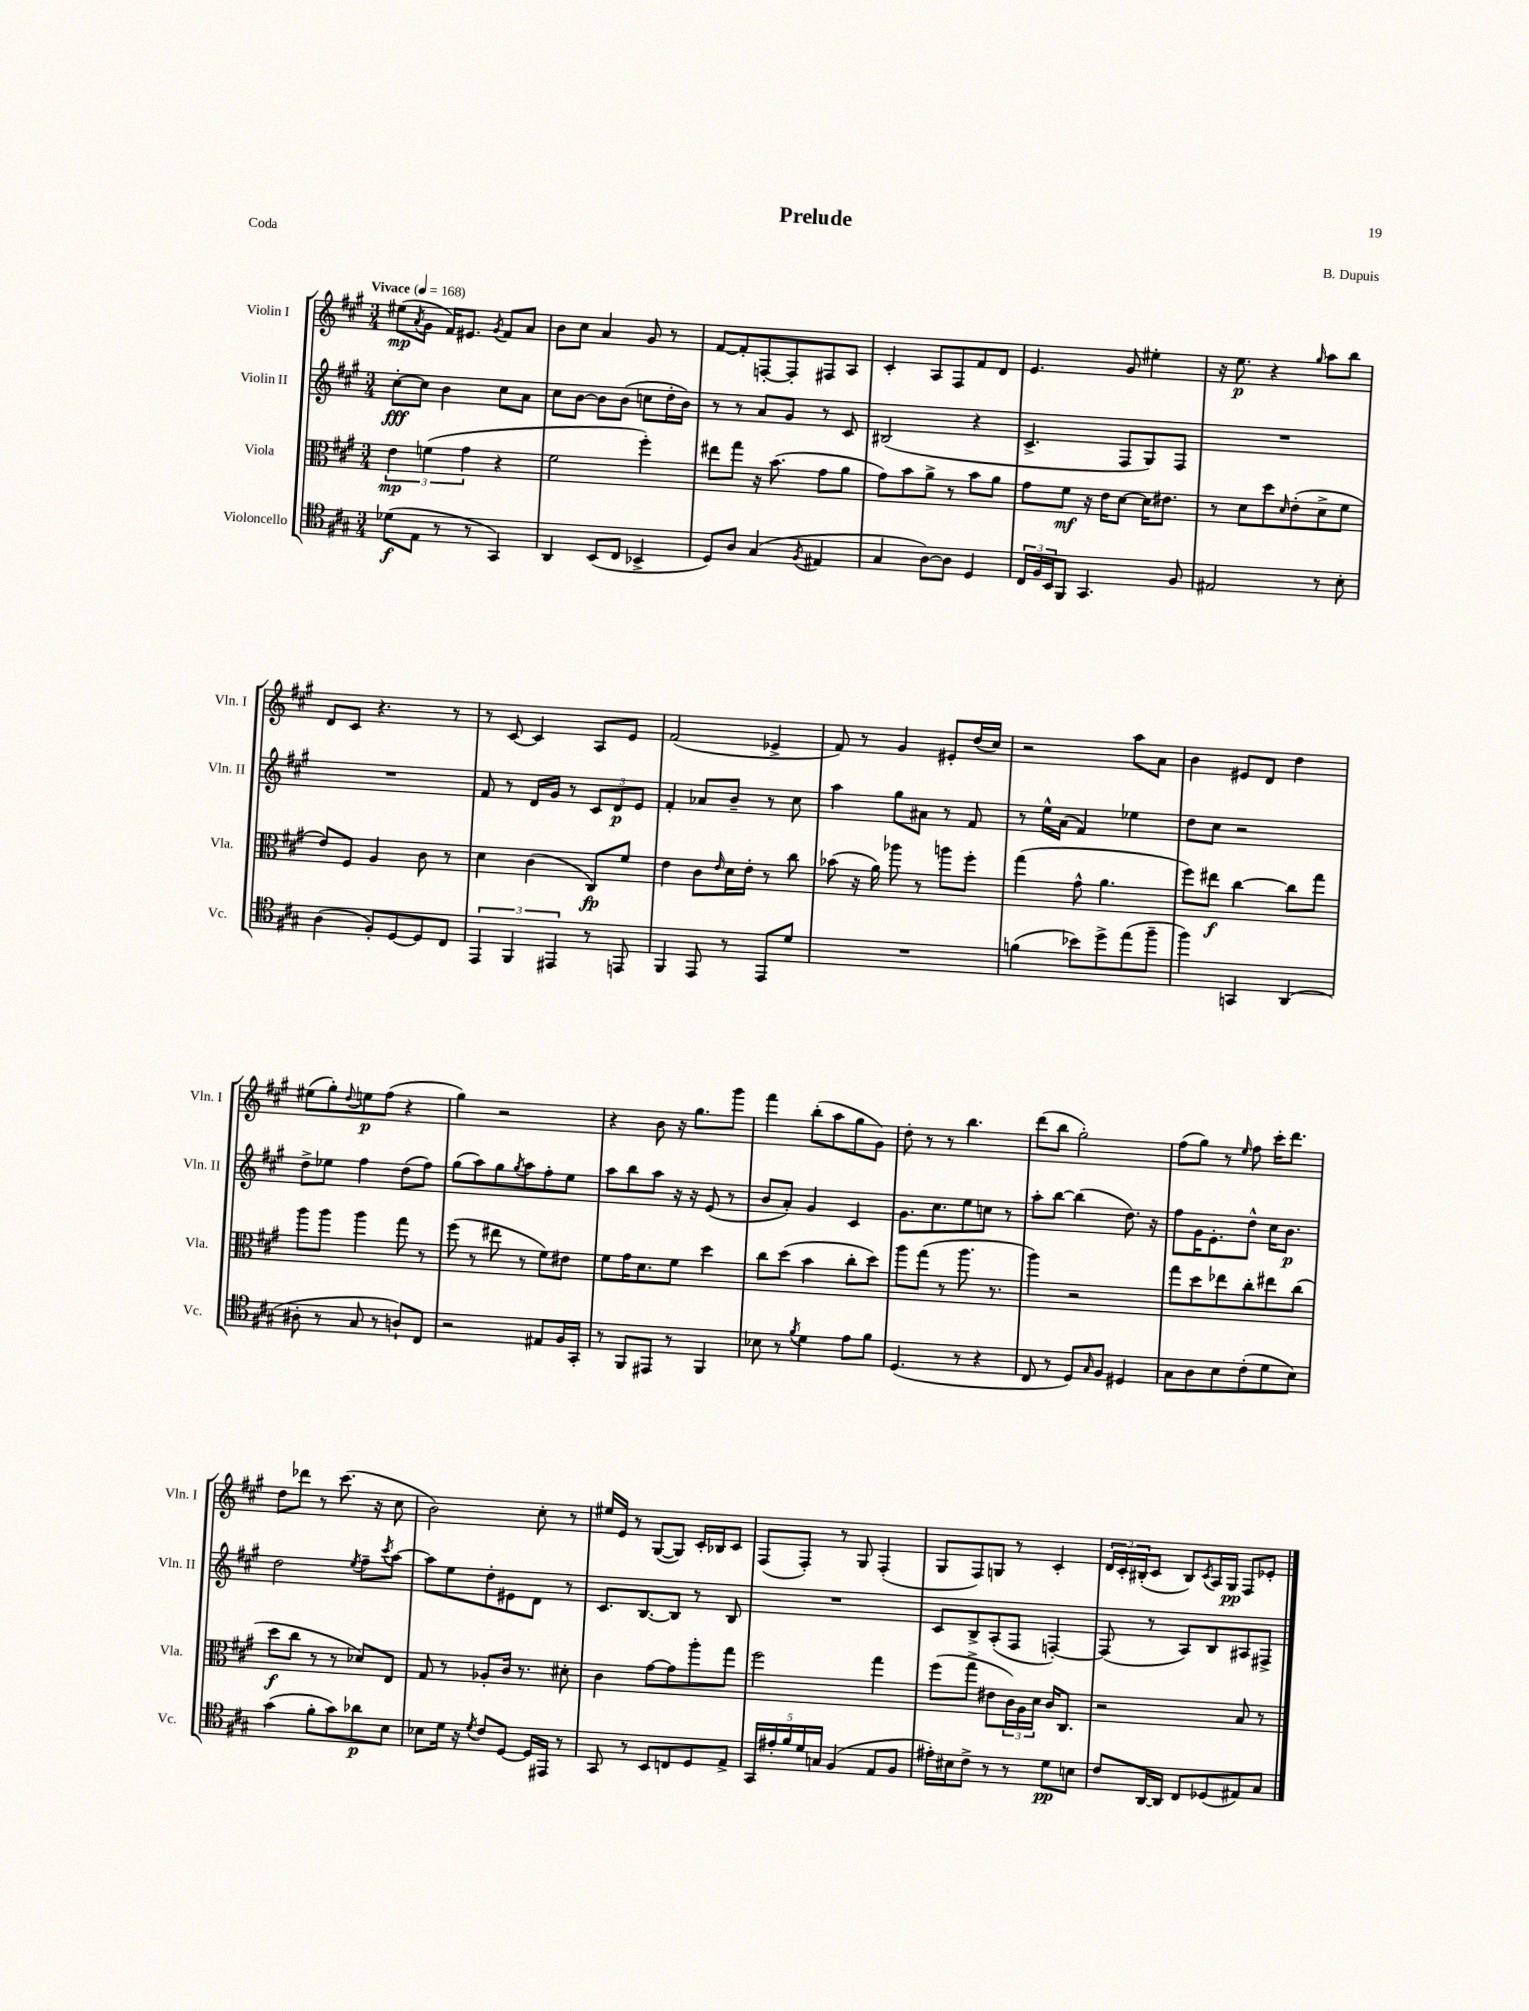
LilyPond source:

\header { title = "Prelude" composer = "B. Dupuis" piece = "Coda" }
<<
\new StaffGroup <<
\new Staff = "s0" \with { instrumentName = "Violin I" shortInstrumentName = "Vln. I" } {
    \clef treble \key a \major \numericTimeSignature \time 3/4 \tempo "Vivace" 4 = 168
    eis''8\mp( \acciaccatura { a'8 } gis'8 fis'16) eis'8. \acciaccatura { gis'8 } fis'8 a'8 |
    b'8 cis''8 a'4 gis'8 r8 |
    fis'8~ fis'8-. f8~-. f8-. fis8 a8 |
    cis'4-. a8 fis8 fis'8 d'8 |
    e'4. gis'8 eis''4-. |
    r16 e''8.\p r4 \grace { gis''16 } a''8 b''8 |
    d'8 cis'8 r4. r8 |
    r8 cis'8~ cis'4 a8 e'8 |
    fis'2( ees'4-> |
    fis'8) r8 gis'4 eis'8-. d''16( cis''16) |
    r2 a''8 a'8 |
    b'4 eis'8 d'8 d''4 |
    eis''8( gis''8-.) \appoggiatura { d''8 } e''8\p fis''8( r4 |
    gis''4) r2 |
    r4 b'8 r16 gis''8. gis'''8 |
    fis'''4 b''8-.( a''8 gis''8 gis'8) |
    d''8-. r8 r8 b''4. |
    d'''8( b''8 gis''2-.) |
    fis''8( gis''8) r8 \grace { e''16 } fis''8 cis'''16-. d'''8. |
    d''8 des'''8 r8 cis'''8.( r16 cis''8 |
    b'2) cis''8-. r8 |
    eis''16 e'16 r8 gis8~( gis8) cis'16-. bes16 cis'8 |
    fis8( fis8-.) r8 gis8 fis4-.( |
    gis8 fis8) g8 r8 cis'4-. |
    \tuplet 3/2 { d'16 cis'16-. bis16-.( } cis'8 bis8) \acciaccatura { cis'8 } a16 gis16\pp fis8 ees'8-. \bar "|." |
}
\new Staff = "s1" \with { instrumentName = "Violin II" shortInstrumentName = "Vln. II" } {
    \clef treble \key a \major \numericTimeSignature \time 3/4
    cis''8~-.\fff cis''8 b'4 cis''8 a'8 |
    cis''8 b'8~ b'8 b'8( c''8 d''16-. b'16) |
    r8 r8 a'8 gis'8 r8 cis'8 |
    bis2( r4 |
    cis'4.-> fis8 gis8) fis8 |
    R2. |
    R2. |
    fis'8 r8 d'16 gis'16 r8 \tuplet 3/2 { cis'8 d'8\p e'8 } |
    fis'4-. aes'8 b'8-- r8 cis''8 |
    a''4 gis''8 ais'8 r8 fis'8 |
    r8 e''16-^ a'16( fis'4) ees''4 |
    d''8 cis''8 r2 |
    d''8-> ees''8 fis''4 d''8( fis''8) |
    gis''8( a''8) gis''8 \acciaccatura { gis''8 } a''8 fis''8-. e''8 |
    a''8 b''8 a''8 r16 r16 e'8( r8 |
    b'8 a'8-.) gis'4 cis'4 |
    gis'8. cis''8. e''8 c''8 r8 |
    a''8-. b''8~ b''4( d''8.) r16 |
    fis''8 gis'16 e'8.-. d''8-^ cis''16 b'8.\p |
    d''2 \acciaccatura { e''8 } fis''8-- \acciaccatura { cis'''8 } a''8~ |
    a''8 e''8 d''8-. eis'8 d'8 r8 |
    cis'8. b8.~ b8 r8 b8 |
    R2. |
    cis'8 b8-> a8-.( fis8 f4~-.) |
    f8( r8 a8) b8 ais8 fis8-> \bar "|." |
}
\new Staff = "s2" \with { instrumentName = "Viola" shortInstrumentName = "Vla." } {
    \clef alto \key a \major \numericTimeSignature \time 3/4
    \tuplet 3/2 { e'4\mp f'4( gis'4 } r4 |
    fis'2 fis''4-.) |
    eis''8 gis''8 r16 b'8.( gis'8 a'8 |
    gis'8) b'8 a'8-> r8 b'8 a'8 |
    gis'8 fis'8\mf r16 e'16 d'8~ d'16 eis'8. |
    r8 d'8 d''8 \grace { d'16 } e'8-.( d'8-> fis'8 |
    e'8) fis8 a4 cis'8 r8 |
    d'4 cis'4( cis8\fp) fis'8 |
    e'4 cis'8 \grace { e'16 } d'16 e'16-. r8 cis''8 |
    bes'8( r16 a'16) aes''8 r8 a''8 fis''8-. |
    gis''4( gis'8-^ a'4. |
    fis''8) eis''8\f cis''4~ cis''8 gis''8 |
    a''8 a''8 a''4 gis''8 r8 |
    fis''8( r8 eis''8 r8 fis'8) eis'8 |
    fis'8 gis'16 d'8. fis'8 d''4 |
    cis''8 d''8( b'4 cis''8-. d''8) |
    a''8 gis''8( r8 a''8. r8. |
    a''4) r2 |
    gis''8 d''8 ees''8 cis''8-. eis''8 cis''8( |
    d''8\f cis''8 r8 r8 des'8) e8 |
    gis8 r8 aes8-. cis'16 r8. dis'8-. |
    cis'4 gis'8~ gis'8 a''8-. gis''8 |
    fis''2 gis''4 |
    fis''8( gis''8-> eis'8 \tuplet 3/2 { cis'16) a16 d'16 } cis'16 cis8. |
    r2 b8 r8 \bar "|." |
}
\new Staff = "s3" \with { instrumentName = "Violoncello" shortInstrumentName = "Vc." } {
    \clef tenor \key a \major \numericTimeSignature \time 3/4
    des'8\f( e8 r8 r8 gis,4) |
    a,4 b,8( cis8 bes,4-> |
    d8) a8 gis4( \acciaccatura { fis8 } eis4 |
    gis4 a8~) a8 d4 |
    \tuplet 3/2 { cis16 fis16 b,16 } fis,8 gis,4. fis8 |
    eis2 r8 b8-. |
    a4( fis8-.) d8~ d8 cis8 |
    \tuplet 3/2 { e,4 fis,4 eis,4 } r8 e,8 |
    fis,4 e,8 r8 e,8 d'8 |
    R2. |
    f'4( bes'8) d''8-> e''8( fis''8-- |
    fis''4) g,4 a,4( |
    ais8-. r8 gis8 r8 a8-!) cis8 |
    r2 eis8 fis16 gis,16-. |
    r8 fis,8 eis,8 r8 fis,4 |
    bes8 r8 \acciaccatura { fis'8 } d'4 e'8 fis'8 |
    d4.( r8 r4 |
    cis8 r8 d8) \grace { gis16 } fis8 dis4 |
    gis8 a8 b8 cis'8-.( d'8 b8) |
    gis'4( fis'8-. gis'8) aes'8\p b8 |
    bes8 d'16 r16 \acciaccatura { d'8 } cis'8 d8~ d16 eis,16 r8 |
    gis,8 r8 b,8 c8 d8 e8-> |
    \tuplet 5/4 { gis,16 eis'16-. fis'16 d'16 g16 } fis4( e8 fis8 |
    eis'16-.) bis16 cis'8-> r8 r8 d'8\pp b8 |
    cis'8 a,16~ a,16 cis8 des8( eis8) gis8 \bar "|." |
}
>>
>>
\layout { \context { \Score \remove "Bar_number_engraver" } }
